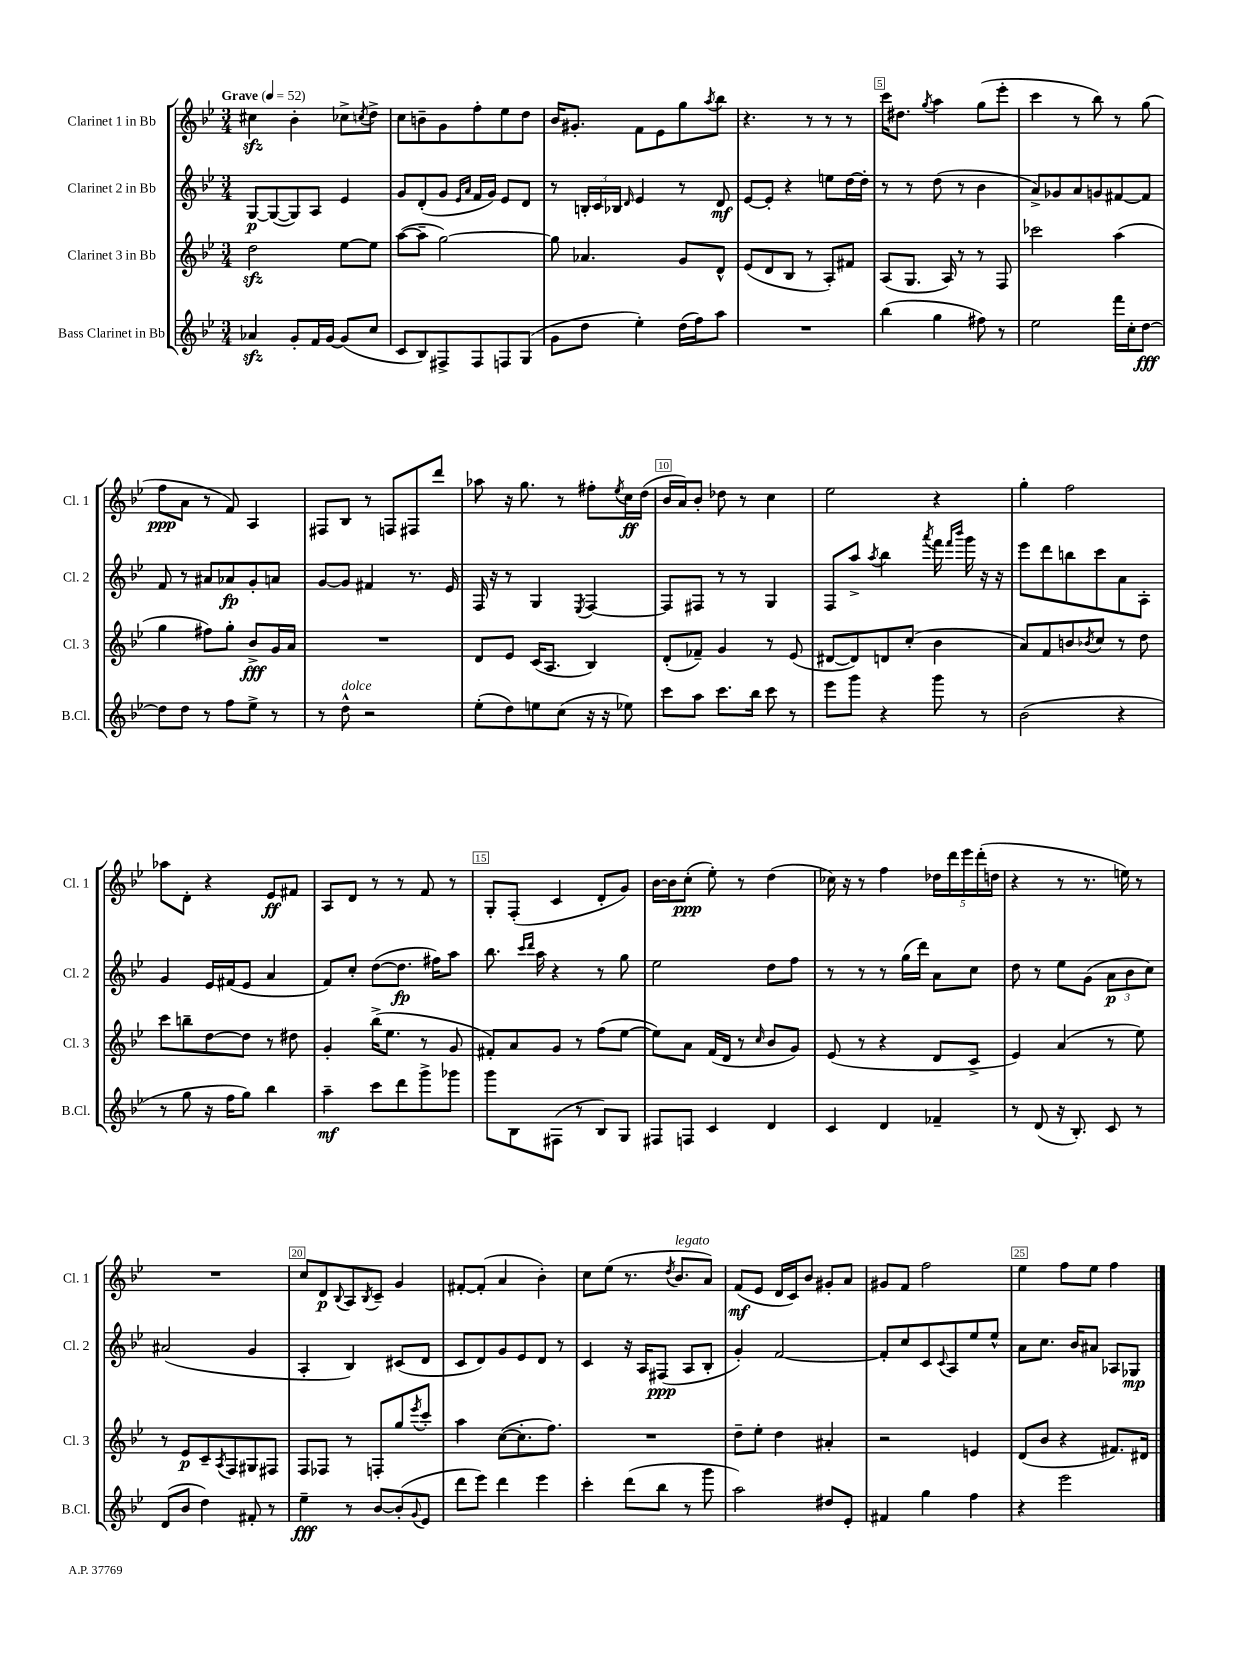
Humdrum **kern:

**kern	**kern	**kern	**kern
*staff4	*staff3	*staff2	*staff1
*clefG2	*clefG2	*clefG2	*clefG2
*k[b-e-]	*k[b-e-]	*k[b-e-]	*k[b-e-]
*M3/4	*M3/4	*M3/4	*M3/4
*MM52	*MM52	*MM52	*MM52
4a-	2dd	[8G	4cc#
.	.	(8G_	.
8g'	.	8G])	4b-'
16f	.	8A	.
[16g	.	.	.
(8g]	[8ee-	4e-	8cc-^
.	.	.	8qcc
8cc	8ee-]	.	8dd^
=	=	=	=
8c	([8aa	8g	8cc
8B-)	8aa~]	(8d'	8b~
8F#^	[2gg)	8g	8g
.	.	16qqe-	.
.	.	16qqa	.
8F#	.	16f	8ff'
.	.	16g)	.
8F	.	8e-	8ee-
(8G	.	8d	8dd
=	=	=	=
8g	8gg]	8r	16b-
.	.	.	8.g#'
8dd	4.a-	24B'	.
.	.	24c	.
.	.	24B-	.
.	.	16qqd	.
4ee-')	.	4e-	8f
.	.	.	8e-
(16dd	8g	8r	8gg
16ff)	.	.	.
.	.	.	8qaa
8aa	8d^^	8d	8bb-
=	=	=	=
2.r	(8e-	[8e-	4.r
.	8d	8e-']	.
.	8B-	4r	.
.	8r	.	8r
.	8A')	8ee	8r
.	8f#	[16dd	8r
.	.	16dd']	.
=	=	=	=
(4bb-	(8A	8r	16ccc
.	.	.	8.dd#
.	8.G	8r	.
.	.	.	8qgg
4gg	.	(8dd	4aa
.	16A)	.	.
.	8r	8r	.
8ff#)	8r	4b-	(8gg
8r	8F	.	8eee-'
=	=	=	=
2ee-	2ccc-	8a^)	4ccc
.	.	8g-	.
.	.	8a	8r
.	.	8g	8bb-)
16fff	(4aa	[8f#	8r
16cc'	.	.	.
[8dd	.	8f#]	(8gg
=	=	=	=
8dd]	4gg	8f	8ff
8dd	.	8r	8a
8r	8ff#)	8a#	8r
8ff	8gg'	8a-	8f)
8ee-^	8b-^	8g'	4A
8r	16g	8a	.
.	16a	.	.
=	=	=	=
8r	2.r	[8g	8F#
8dd^^	.	8g]	8B-
2r	.	4f#	8r
.	.	.	8F
.	.	8.r	8F#
.	.	.	8ddd
.	.	16e-	.
=	=	=	=
(8ee-'	8d	16F	8aa-
.	.	16r	.
8dd)	8e-	8r	16r
.	.	.	8.gg
8ee	(16c	4G	.
.	8.A	.	.
(8cc	.	.	8r
.	.	8qE-	.
16r	4B-)	[4F	8ff#'
16r	.	.	.
.	.	.	8qee-
8ee-)	.	.	16cc
.	.	.	(16dd
=	=	=	=
8ccc	(8d'	8F]	16b-
.	.	.	16a)
8aa	8f-~)	8F#	8b-'
8.ccc	4g	8r	8dd-
.	.	8r	8r
16bb-	.	.	.
8ccc	8r	4G	4cc
8r	(8e-	.	.
=	=	=	=
8eee-	[8d#	8F	2ee-
8ggg	8d#])	8aa^	.
.	.	8qaa	.
4r	8d	4bb-	.
.	(8cc'	.	.
.	.	8qaaa	.
8ggg	4b-	16fff	4r
.	.	16qqfff	.
.	.	16qqbbb-	.
.	.	16ggg	.
8r	.	16r	.
.	.	16r	.
=	=	=	=
(2b-	8a)	8eee-	4gg'
.	8f	8ddd	.
.	8b	8bb	2ff
.	8qb-	.	.
.	8cc	8ccc	.
4r	8r	8a	.
.	8dd	8A'	.
=	=	=	=
8r	8ccc	4g	8aa-
8gg	8bb~	.	8d'
16r	[8dd	16e-	4r
16ff	.	(16f#	.
8gg)	8dd]	8e-	.
4bb-	8r	4a	8e-
.	8dd#	.	8f#
=	=	=	=
4aa~	4g'	8f)	8A
.	.	8cc'	8d
8ccc	(16bb-^	([8dd	8r
.	8.ee-	.	.
8ddd	.	8.dd]	8r
8ggg^	8r	.	8f
.	.	16ff#)	.
8ggg-	8g	8aa	8r
=	=	=	=
8ggg	8f#')	8.bb-	8G'
8B-	8a	.	(8F'
.	.	16qqccc	.
.	.	16qqddd	.
.	.	16aa	.
(8F#	8g	4r	4c
8r	8r	.	.
8B-)	(8ff	8r	8d'
8G	[8ee-	8gg	8g)
=	=	=	=
8F#	8ee-])	2ee-	[16b-
.	.	.	16b-]
8F	8a	.	(8cc'
4c	(16f	.	8ee-')
.	16d	.	.
.	8r	.	8r
.	16qqcc	.	.
4d	8b-	8dd	(4dd
.	8g)	8ff	.
=	=	=	=
4c	(8e-	8r	16cc-)
.	.	.	16r
.	8r	8r	8r
4d	4r	8r	4ff
.	.	(16gg	.
.	.	16ddd)	.
4f-~	8d	8a	20dd-
.	.	.	20ddd
.	.	.	20eee-
.	8c^	8cc	.
.	.	.	(20ddd'
.	.	.	20dd
=	=	=	=
8r	4e-)	8dd	4r
(8d	.	8r	.
16r	(4a	8ee-	8r
8.B-')	.	.	.
.	.	(8g	8.r
8c	8r	12a	.
.	.	.	16ee)
.	.	12b-	.
8r	8ee-)	.	8r
.	.	12cc)	.
=	=	=	=
(8d	8r	(2a#	2.r
8b-	8e-	.	.
4dd)	8c~	.	.
.	8qA	.	.
.	8F	.	.
8f#'	8G#	4g	.
8r	8F#	.	.
=	=	=	=
4ee-~	8F	4A'	8cc
.	8F-	.	8d
.	.	.	8qqB-
8r	8r	4B-)	8A
.	.	.	8qB-
[8b-	8F'	.	8c~
(8b-']	8gg	(8c#	4g
8qqg	8qeee-	.	.
8e-	8ccc'	8d	.
=	=	=	=
8ddd	4aa	8c	[8f#'
8eee-)	.	8d)	(8f#']
4ddd	([8cc	8g	4a
.	8.cc']	8e-	.
4eee-	.	8d	4b-')
.	8.ff)	.	.
.	.	8r	.
=	=	=	=
4ccc'	2.r	4c	8cc
.	.	.	(8ee-
(8ddd	.	16r	8.r
.	.	16A	.
8bb-	.	(8F#	.
.	.	.	8qdd
.	.	.	8.b-
8r	.	8A	.
8ggg	.	8B-'	8a)
=	=	=	=
2aa)	8dd~	4g')	(8f
.	8ee-'	.	8e-
.	4dd	[2f	16d
.	.	.	16c)
.	.	.	8b-
8dd#	4a#'	.	8g#'
8e-'	.	.	8a
=	=	=	=
4f#	2r	8f']	8g#
.	.	8cc	8f
4gg	.	8c	2ff
.	.	8qqc	.
.	.	8A	.
4ff	4e	8ee-	.
.	.	8ee-^^	.
=	=	=	=
4r	(8d	8a	4ee-
.	8b-	8.cc	.
2eee-	4r	.	8ff
.	.	16b-	.
.	.	8a#	8ee-
.	8.f#)	8A-	4ff
.	.	8G-	.
.	16d#	.	.
==	==	==	==
*-	*-	*-	*-
